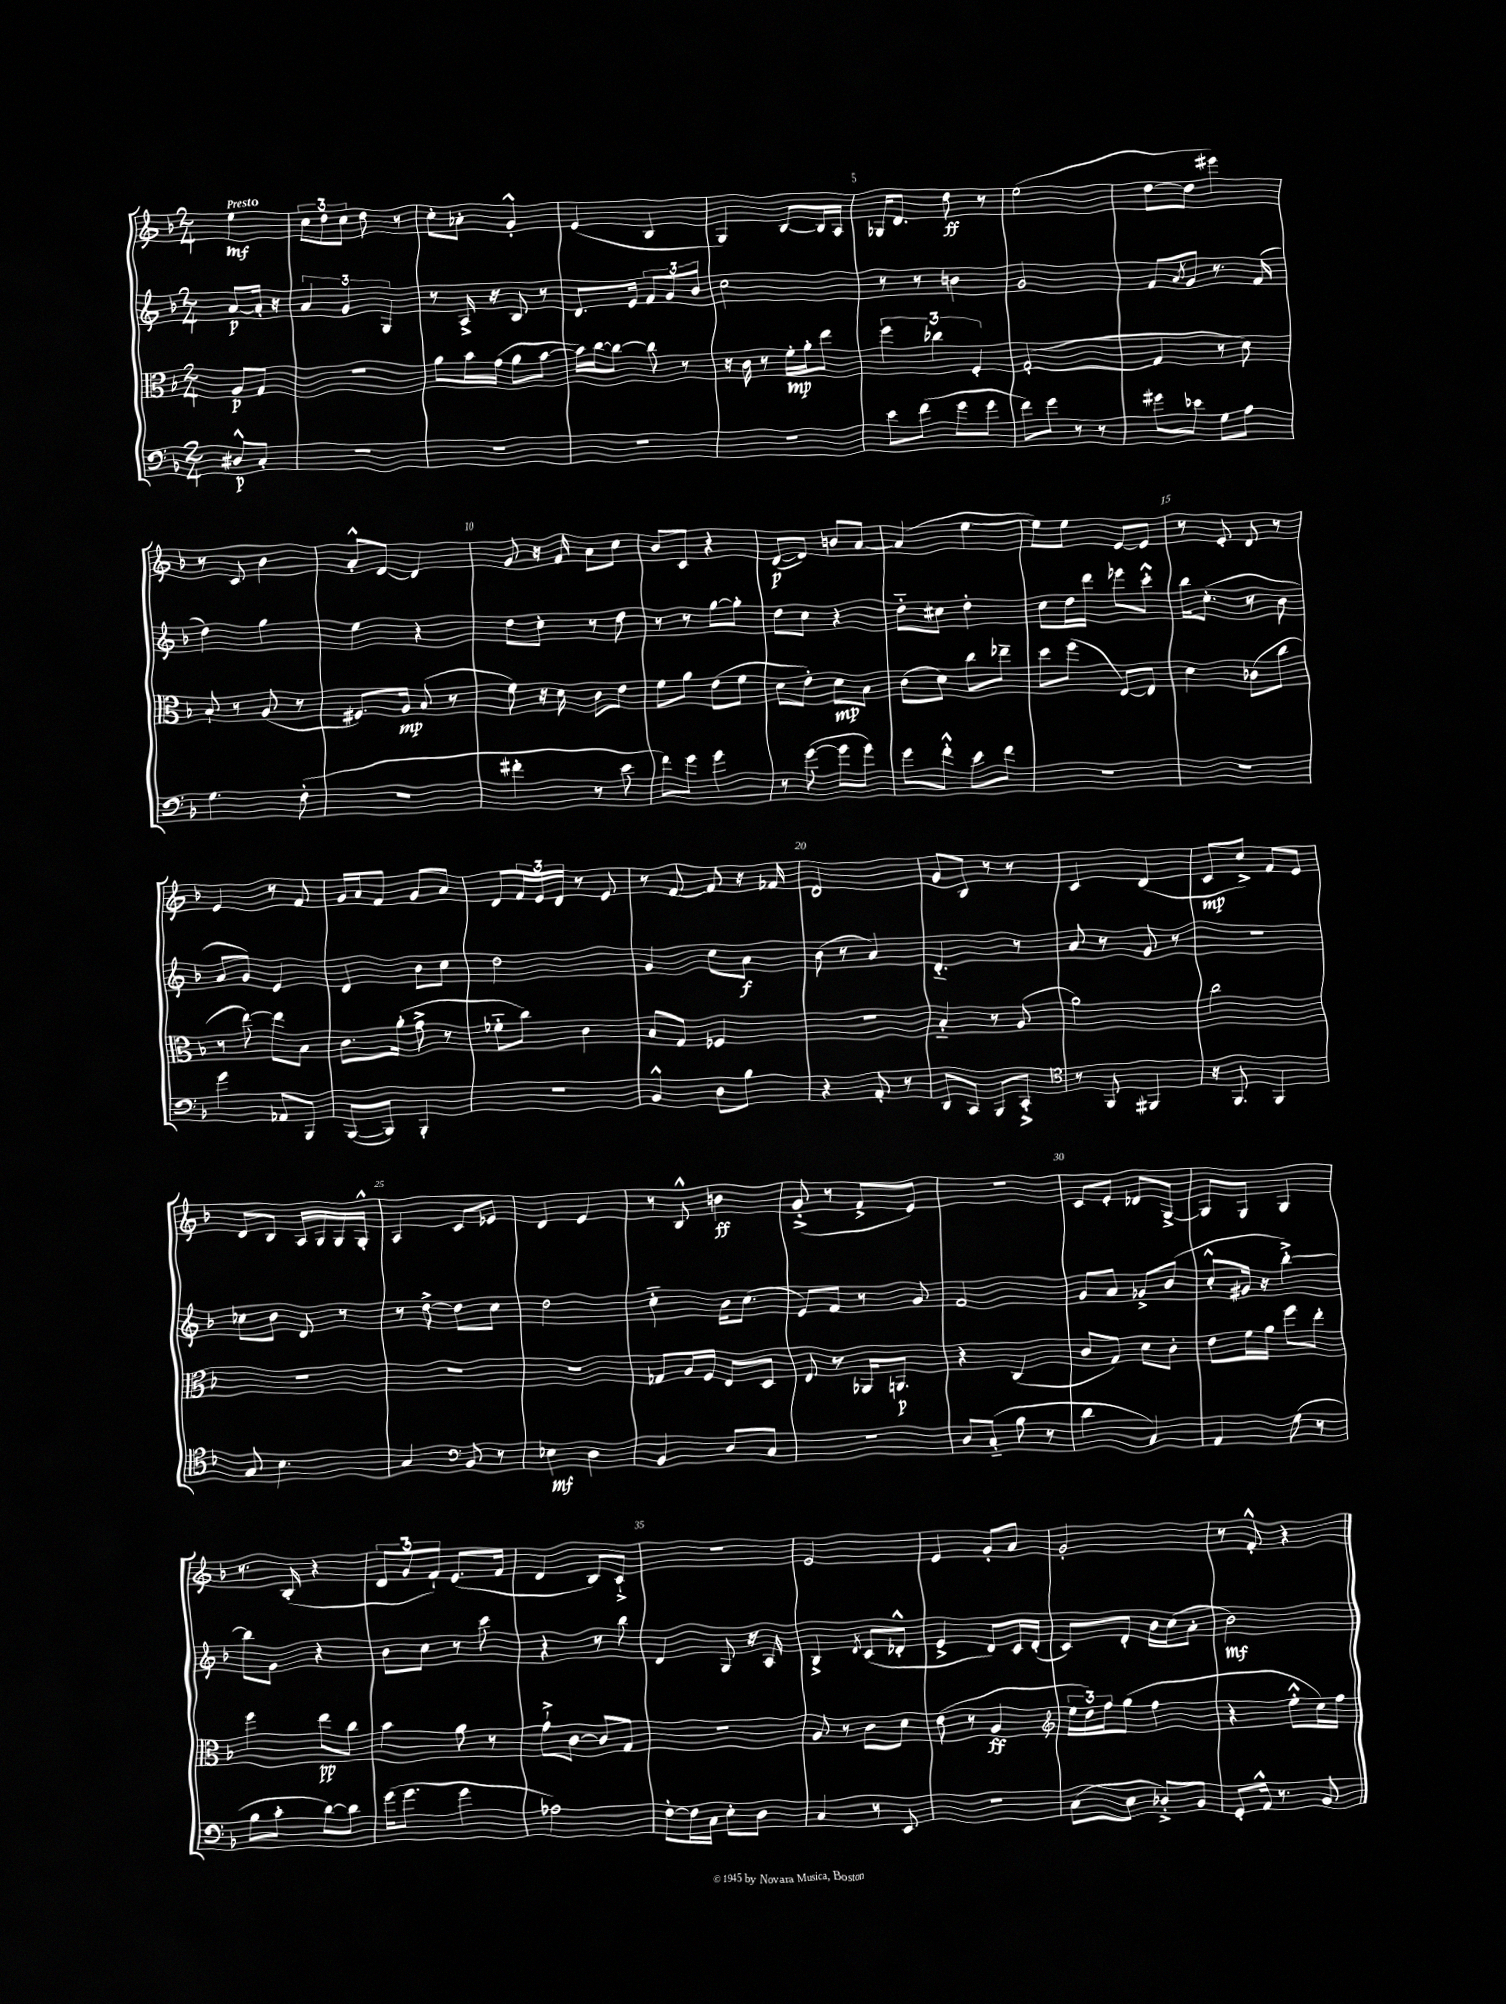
<<
\new StaffGroup <<
\new Staff = "s0" {
    \clef treble \key f \major \numericTimeSignature \time 2/4 \partial 4 \tempo "Presto"
    e''4\mf |
    \tuplet 3/2 { c''8 d''8 c''8 } d''8 r8 |
    c''8-. aes'8-. g'4-.-^ |
    e'4( bes4 |
    g4) bes8~ bes16 a16 |
    ges16 d'8. d''8\ff r8 |
    e''2( |
    d''8~ d''8 eis'''4) |
    r8 c'8 bes'4 |
    a'8-.-^ d'8~ d'4 |
    g'8 r16 f'16 a'8 c''8 |
    bes'8 c'8 r4 |
    d'8~\p( d'8) b'8 a'8~ |
    a'4( e''4~ |
    e''8) e''8 e'8~ e'8 |
    r8 e'8-. d'8 r8 |
    e'4 r8 f'8 |
    g'16 a'16 f'8 g'8 a'8 |
    d'8 \tuplet 3/2 { f'16 e'16 d'16 } r8 e'8 |
    r8 f'8~ f'8 r16 fes'16 |
    d'2 |
    g'8 bes8 r8 r8 |
    c'4 d'4( |
    c'8\mp c''8->) f'8 e'8 |
    d'8 bes8 a16 g16 g16 g16-.-^ |
    a4 c'8 ees'8 |
    d'4 e'4 |
    r8 bes8-^ b'4\ff |
    g'8-.->( r8 f'8-> e'8) |
    R2 |
    c'8 e'8-. des'8 g8~-> |
    g8 g8 g4 |
    r8. bes16-.( r4 |
    \tuplet 3/2 { d'8 g'8 f'8-!) } e'8.( f'16 |
    d'4 bes8) c'8-!-> |
    R2 |
    e'2 |
    e'4 g'8-. a'8 |
    g'2-. |
    r8 f'8-.-^ r4 \bar "|." |
}
\new Staff = "s1" {
    \clef treble \key f \major \numericTimeSignature \time 2/4 \partial 4
    a'8~\p a'16-. r16 |
    \tuplet 3/2 { a'4 g'4 g4 } |
    r8 a16-> r16 bes8 r8 |
    d'8. e'16 \tuplet 3/2 { f'8 g'8 bes'8 } |
    c''2 |
    r8 r8 b'4 |
    g'2 |
    f'8 \acciaccatura { a'8 } g'8 r8. f'16( |
    d''4) g''4 |
    e''4 r4 |
    d''8 c''8-. r8 d''8 |
    r8 r8 g''8~ g''8-. |
    d''8 c''8 r4 |
    d''8-_ cis''8 d''4-. |
    c''8 d''16 d'''16 ees'''8 c'''8-.-^ |
    bes''16 c''8.-.( r8 bes'8 |
    a'8 g'8) e'4 |
    d'4 bes'8 c''8 |
    d''2 |
    g'4 c''8 a'8\f |
    bes'8( r8 a'4) |
    d'4.-_ r8 |
    a'8 r8 g'8 r8 |
    r2 |
    ces''8 bes'8 d'8 r8 |
    r8 d''8~-> d''8 c''8 |
    d''2 |
    c''4-_ bes'16 c''8.( |
    e'8) f'8 r8 g'8 |
    f'2 |
    g'8 a'8 ges'8-> bes'8( |
    c''8-.-^ gis'16 r16 bes''4~-.->) |
    bes''8 g'8 r4 |
    bes'8 c''8 r8 c'''8 |
    r4 r8 bes''8 |
    d'4 g8 r16 a16 |
    bes4-> \acciaccatura { d'8 } c'8( des'8-.-^ |
    e'4-> d'8) c'16 d'16-.( |
    c'8) d'8-. bes'16 c''16( a'8-. |
    bes'2\mf) \bar "|." |
}
\new Staff = "s2" {
    \clef alto \key f \major \numericTimeSignature \time 2/4 \partial 4
    a8\p g8 |
    R2 |
    a'8 bes'16 g'16( a'8 bes'8~ |
    bes'16) c''16~ c''8~ c''8 r8 |
    r16 c'16 r8 f'16-.\mp a'16-. e''8 |
    \tuplet 3/2 { f''4 ces''4 f4-. } |
    g2~-.( |
    g4 r8 d'8) |
    bes8-! r8 a8( r8 |
    fis8.) a16\mp bes8( r8 |
    f'8) r16 d'16 c'8 e'8 |
    f'8 a'8 e'8( f'8 |
    d'8 e'8-.) d'8\mp bes8 |
    c'8( d'8) c''8 ees''8-- |
    d''8 f''8( e8~) e8 |
    d'4 ces'8( c''8 |
    r8 e''8~) e''8 bes8 |
    c'8. a'16-.( g'8-> r8 |
    fes'8-_ c''8) c'4 |
    bes8 g8 fes4 |
    R2 |
    bes4-_ r8 a8( |
    a'2) |
    c''2 |
    R2 |
    R2 |
    R2 |
    ges8 a16 f16 e8 d8 |
    e8 r8 aes,16 a,8.\p |
    r4 c4( |
    c'8 g8) d'8 c'8-. |
    e'8 f'16 a'16 f''8 e''8-. |
    f''4 e''8\pp c''8 |
    bes'4 a'8 r8 |
    g'8-!-> c'8~ c'8 g8 |
    R2 |
    a8 r8 c'8 d'8 |
    e'8( r8 a4\ff |
    \clef treble \tuplet 3/2 { e''16 d''16) f''16 } g''8( f''4 |
    r4 e''8-.-^ c''16) f''16 \bar "|." |
}
\new Staff = "s3" {
    \clef bass \key f \major \numericTimeSignature \time 2/4 \partial 4
    dis8-^\p c8-. |
    R2 |
    R2 |
    R2 |
    R2 |
    e'8 f'8( g'8 g'8 |
    f'8) g'8 r8 r8 |
    gis'8 ees'8 g8 a8 |
    g4. f8-.( |
    r2 |
    fis'4-. r8 e'8 |
    f'8) g'8 g'4 |
    r8 g'8~( g'8 g'8) |
    g'8 f'8-.-^ e'8 f'8 |
    r2 |
    r2 |
    g'4 aes,8 bes,,8 |
    bes,,8~( bes,,8) bes,,4-. |
    r2 |
    bes,4-^ d8 bes8 |
    r4 a,8-. r8 |
    d,8 c,8 bes,,8 c,8-.-> |
    \clef tenor r8 f,8 fis,4 |
    r16 f,8. f,4 |
    g8 bes4. |
    g4 \clef bass bes,8 r8 |
    ees4\mf d4 |
    bes,4 d8 c8 |
    r2 |
    d8 c8-_( bes8 r8 |
    d'4 c4) |
    a,4 g8( r8 |
    bes8 c'8-. d'8~) d'8 |
    g'16( g'8. g'4 |
    aes2) |
    f8~-. f16 c16 e8-. d8 |
    c4 r8 e,8 |
    R2 |
    c8( e8 des8-.->) bes,8 |
    g,8-. a,16-^ r8. bes,8 \bar "|." |
}
>>
>>
\layout { \context { \Score \override BarNumber.break-visibility = ##(#f #t #t) barNumberVisibility = #(every-nth-bar-number-visible 5) } }
